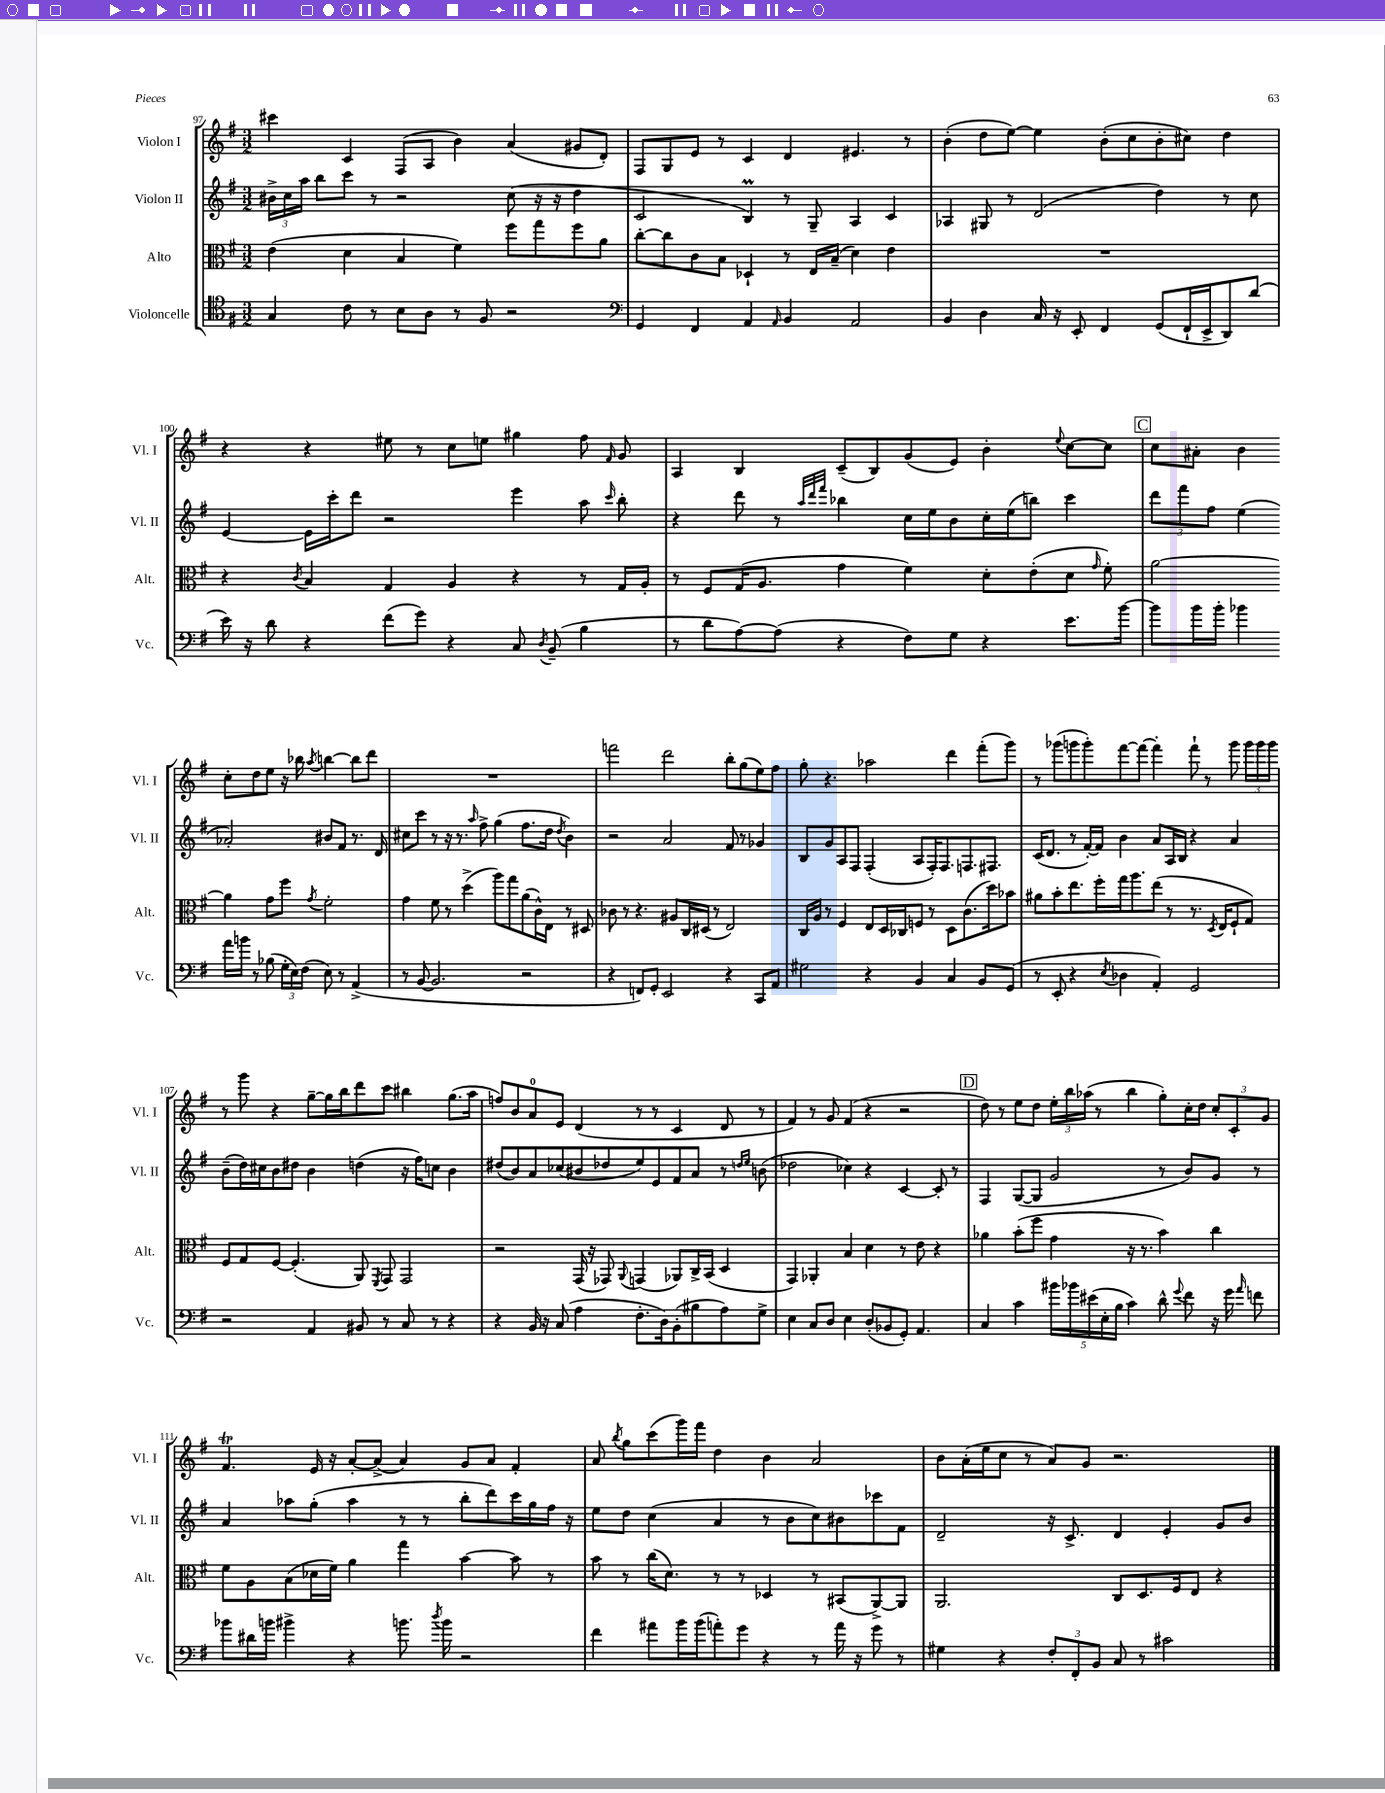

**kern	**kern	**kern	**kern
*staff4	*staff3	*staff2	*staff1
*clefC4	*clefC3	*clefG2	*clefG2
*k[f#]	*k[f#]	*k[f#]	*k[f#]
*M3/2	*M3/2	*M3/2	*M3/2
4G	(4e	24b#^	4ccc#
.	.	24cc	.
.	.	24aa	.
.	.	8bb	.
8c	4d	8ccc	4c
8r	.	8r	.
8B	4B	2r	(8F#
8A	.	.	8A
8r	4f#)	.	4b)
8F#	.	.	.
2r	8ff#	(8cc	(4a
.	8gg	16r	.
.	.	16r	.
.	8ff#	4dd	8g#
.	8a	.	8d')
=	=	=	=
*clefF4	*	*	*
4GG	[8cc'	2c	8F#
.	8cc]	.	8G
4FF#	8c	.	8e
.	8B	.	8r
4AA	4D-`	4B)	4c
16qqAA	.	.	.
4BB	8r	8r	4d
.	16E	8G~	.
.	(16B~	.	.
2AA	4d)	4A	4.e#
.	4e	4c	.
.	.	.	8r
=	=	=	=
4BB	1.r	4A-	(4b'
4D	.	8G#	8dd
.	.	8r	[8ee)
16C	.	(2d	4ee]
16r	.	.	.
8EE'	.	.	.
4FF#	.	.	(8b'
.	.	.	8cc
(8GG	.	4dd)	8b'
16FF#`	.	.	8cc#)
16EE^	.	.	.
8DD)	.	8r	4dd
(8d	.	8cc	.
=	=	=	=
16e)	4r	[4e	4r
16r	.	.	.
8d	.	.	.
.	8qc	.	.
4r	4B	16e]	4r
.	.	16ccc'	.
.	.	8ddd	.
(8f#	4G	2r	8ee#
8g)	.	.	8r
4r	4A	.	8cc
.	.	.	8ee
8C	4r	4eee	4gg#
8qD	.	.	.
(8BB~	.	.	.
4B	8r	8aa	8ff#
.	.	16qqccc	16qqf#
.	16G	8bb'	8g
.	16A'	.	.
=	=	=	=
8r	8r	4r	4A
8d	8F#	.	.
[8A)	(16G	8ddd	4B
.	8.A	.	.
(8A]	.	8r	.
.	.	32qqaa	.
.	.	32qqddd	.
.	.	32qqfff#	.
4r	4g	4bb-	(8c~
.	.	.	8B)
8F#)	4f#)	16cc	(8g
.	.	16ee	.
8G	.	8b	8e)
4r	8d'	16cc'	4b'
.	.	(16ee	.
.	(8e'	8bb)	.
.	.	.	8qqee
8.e	8d	4ccc	[8cc
.	16qqg	.	.
.	8f#')	.	8cc]
[16b	.	.	.
=	=	=	=
8b]	[2a	12ddd	8cc
.	.	12fff#	.
16b	.	.	8a#'
.	.	12ff#	.
16b'	.	.	.
4b-	.	(4ee	4b
16a	4a]	2a-')	8cc'
16b	.	.	.
8r	.	.	8dd
(8B-	8g	.	8ee
24G'	8ff#	.	16r
24E)	.	.	.
.	.	.	16bb-
(24F#	.	.	.
.	8qg	.	8qaa
8E)	2f#'	8b#	[4bb
8r	.	8f#	.
(4AA^	.	8.r	8bb]
.	.	.	8ddd
.	.	16d	.
=	=	=	=
8r	4g	8cc#	1.r
[8BB	.	8ccc	.
2.BB]	8f#	8r	.
.	8r	16r	.
.	.	8.r	.
.	(4dd^	.	.
.	.	16qqaa	.
.	.	8ff#^	.
.	8aa)	(4gg	.
.	8gg	.	.
2r	(8a	8.ff#	.
.	16c^^)	.	.
.	16E	16dd	.
.	.	8qdd	.
.	8r	4b)	.
.	8D#	.	.
=	=	=	=
4r	8c-	2r	2fff
.	8r	.	.
8FF)	4.r	.	.
8GG'	.	.	.
2EE	.	2a	2ddd
.	8A#	.	.
.	16C	.	.
.	(16D#	.	.
.	8r	.	.
4r	2E)	8f#	8bb'
.	.	8r	(8gg
8CC	.	4g-	8ee)
8AA	.	.	8ff#
=	=	=	=
2G#	16C	8B	8gg'
.	16A	.	.
.	8r	8g	4.r
.	4F#	8A	.
.	.	8F#	.
4r	8E	(4F#'	2aa-
.	16D	.	.
.	16C-	.	.
4BB	8F	8A	.
.	8r	16F#')	.
.	.	8.F#	.
4C	8D	.	4ddd
.	(8.c	8.F	.
8BB	.	.	(8fff#'
.	16dd)	8.F#	.
(8GG	8b-	.	8ggg)
=	=	=	=
8r	8a#	(16c	8r
.	.	8.d	.
8EE'	8b'	.	(8ggg-
4r	8.ee	8r	8ggg
.	.	[16f#')	8ggg')
.	16ff#'	16f#]	.
8qE	.	.	.
4D-	16gg	4b	[8fff#
.	8.aa	.	.
.	.	.	8fff#_
4AA')	(8ee	8a	4fff#']
.	8r	16A	.
.	.	16B	.
2GG	8.r	4r	8fff#`
.	.	.	8r
.	8qD	.	.
.	16E	.	.
.	8F#`	4a	8ggg
.	8G)	.	24ggg
.	.	.	24ggg
.	.	.	24ggg
=	=	=	=
2r	8F#	(8b~	8r
.	8G	16dd)	8ggg
.	.	16cc#	.
.	[8F#	8b	4r
.	(4.F#']	8dd#	.
4AA	.	4b	[8gg~
.	.	.	16gg]
.	.	.	16bb
8BB#	8AA)	(4dd	8ddd
.	8qFF#	.	.
8r	8GG	.	8ccc
8C	2GG	16r	4bb#
.	.	16ff#)	.
8r	.	8cc	.
4r	.	4b	(8.gg
.	.	.	16aa
=	=	=	=
4r	2r	(8dd#	8ff)
.	.	8b)	8b
16BB	.	8a	8a
16r	.	.	.
(8C	.	(8cc-	8e
4A	(16GG	8b#	(4d
.	16r	.	.
.	8GG-)	8dd-	.
.	8qqAA	.	.
8.F#'	(4GG	8ee)	8r
.	.	8e	8r
16D)	.	.	.
(8BB'	8AA-)	8f#	4c
8B#	16C^	8a	.
.	(16BB	.	.
8A)	4D	8r	8d
.	.	16qqdd	.
.	.	16qqee	.
8G^	.	(8b	8r
=	=	=	=
4E	4GG)	2dd-	4f#)
8C	4AA-'	.	8r
8D	.	.	8g
4E	4B	4cc-)	(4f#
(8D'	4d	4r	4r
8BB-	.	.	.
8GG')	8r	[4c	2r
4.AA	8e	.	.
.	4r	8c']	.
.	.	8r	.
=	=	=	=
4C	4a-	4F#	8dd)
.	.	.	8r
4c	(8b'	([8G	8ee
.	8ff#	8G]	8dd
20b#	4g	2g	24ee'
.	.	.	24bb
20b-	.	.	.
.	.	.	(24aa-
(20e#	.	.	.
.	.	.	8r
20E'	.	.	.
20B	.	.	.
4c)	16r	.	4bb
.	8.r	.	.
8d^^	4b)	8r	8gg')
8qqg	.	.	.
8f#	.	8b)	16cc'
.	.	.	16dd
16r	4cc	8g	12cc'
16g	.	.	.
.	.	.	12c'
16qqa	.	.	.
8f	.	8r	.
.	.	.	12g
=	=	=	=
8b-	8f#	4a	4.f#
16d#	8A	.	.
16b	.	.	.
4b#^	(8B	8aa-	.
.	16d-	(8gg'	16e
.	16f#)	.	16r
4r	4a	4aa-	[8a'
.	.	.	(8a^]
8.b	4gg	8r	4a)
.	.	8r	.
8qdd	.	.	.
16b	.	.	.
2r	[4b	8bb'	8g
.	.	8ddd)	8a
.	8b]	16ccc	4f#'
.	.	16gg	.
.	8r	16ff#	.
.	.	16r	.
=	=	=	=
4f#	8b	8ee	8a
.	.	.	8qbb
.	8r	8dd	8gg
8a#	(16cc	(4cc	(8ccc
.	8.d)	.	.
16b	.	.	16ggg)
(16b	.	.	16fff#
8a')	8r	4a	4dd
8g	8r	.	.
4r	4D-	8r	4b
.	.	8b	.
8r	8r	8cc)	2a
16a	(8BB#	8b#	.
16r	.	.	.
8g	[8AA^)	8ccc-	.
8r	8AA]	8f#	.
=	=	=	=
4G#	2.AA	2d~	8b
.	.	.	(16a'
.	.	.	16ee
4r	.	.	8cc
.	.	.	8r
12F#'	.	16r	8a)
.	.	8.c^	.
12FF#'	.	.	.
.	.	.	8g
12BB	.	.	.
8C	8C	4d	2.r
8r	8.D	.	.
2c#	.	4e'	.
.	16F#	.	.
.	8E	.	.
.	4r	8g	.
.	.	8b	.
==	==	==	==
*-	*-	*-	*-
